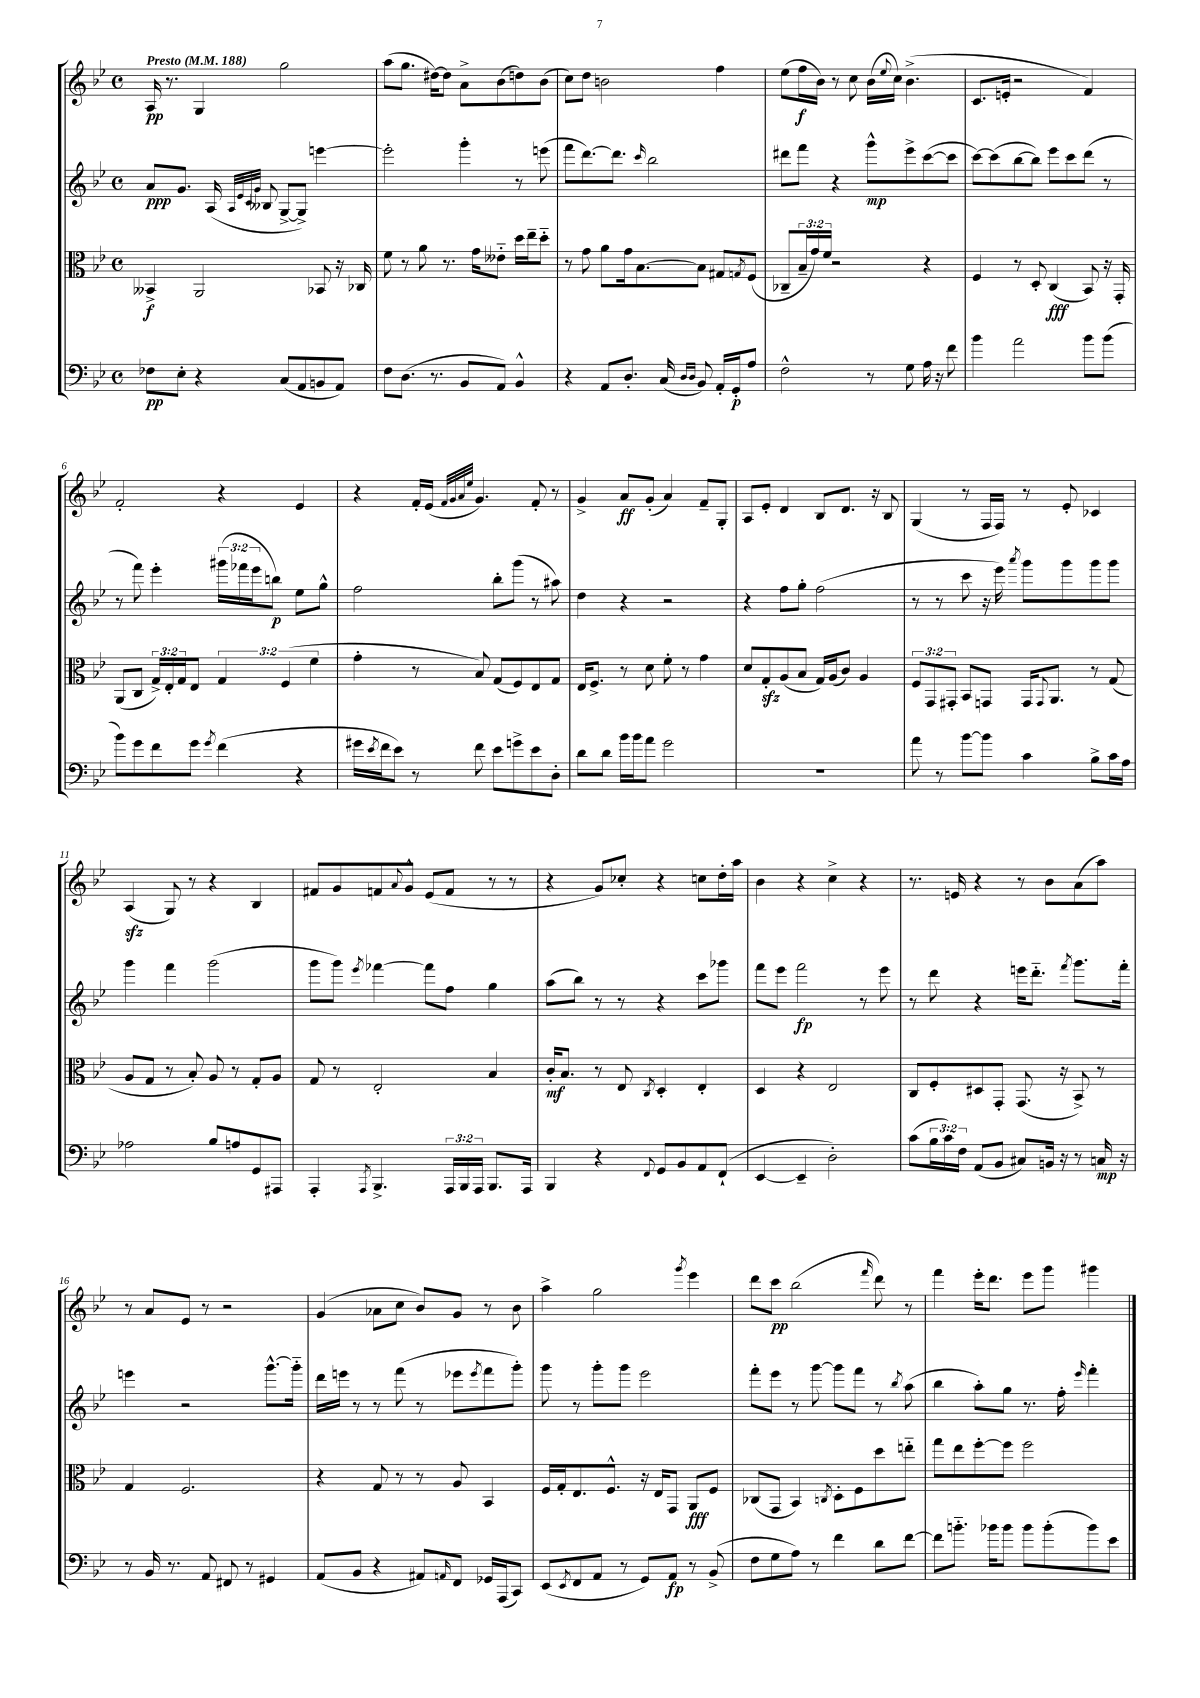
<<
\new StaffGroup <<
\new Staff = "s0" {
    \clef treble \key bes \major \defaultTimeSignature \time 4/4 \tempo "Presto" 4 = 188
    a16\pp r8. g4 g''2 |
    a''8( g''8. dis''16~) dis''8 a'8-> bes'8( d''8) bes'8( |
    c''8) d''8 b'2 f''4 |
    ees''8( f''16\f bes'16) r8 c''8 bes'16( \appoggiatura { ees''8 } c''16) bes'4.->( |
    c'8. e'16-. r2 f'4) |
    f'2-. r4 ees'4 |
    r4 f'16-. ees'16( \grace { f'32 g'32 a'32 ees''32 } g'4.) f'8-. r8 |
    g'4-> a'8\ff g'8-.( a'4) f'8-- g8-. |
    a8 ees'8-. d'4 bes8 d'8. r16 bes8 |
    g4( r8 f16 f16) r8 ees'8-. ces'4 |
    a4\sfz( g8) r8 r4 bes4 |
    fis'8 g'8 f'8 \appoggiatura { a'8 } g'8-^ ees'8( f'8 r8 r8 |
    r4 g'8) ces''8-. r4 c''8 d''16-. a''16 |
    bes'4 r4 c''4-> r4 |
    r8. e'16 r4 r8 bes'8 a'8( a''8) |
    r8 a'8 ees'8 r8 r2 |
    g'4( aes'8 c''8 bes'8) g'8 r8 bes'8 |
    a''4-> g''2 \acciaccatura { g'''8 } ees'''4 |
    d'''8 c'''8\pp bes''2( \grace { f'''16 } d'''8) r8 |
    f'''4 ees'''16-. d'''8. ees'''8 g'''8 gis'''4 \bar "|." |
}
\new Staff = "s1" {
    \clef treble \key bes \major \defaultTimeSignature \time 4/4 \override Staff.TupletNumber.text = #tuplet-number::calc-fraction-text
    a'8\ppp g'8. a16( \grace { a32 ees'32 c'32 g'32 } beses8 g8~-> g8->) e'''4~ |
    e'''2-. g'''4-. r8 e'''8( |
    f'''8 d'''8.~) d'''8. \grace { c'''16 } bes''2 |
    dis'''8 f'''8 r4 g'''8-^\mp ees'''8-> c'''8~( c'''8 |
    c'''8~) c'''8( bes''8~ bes''8) ees'''8 c'''8 d'''8( r8 |
    r8 f'''8) ees'''4-. \tuplet 3/2 { gis'''16( fes'''16 ees'''16 } b''8\p) ees''8 g''8-^ |
    f''2 bes''8-. g'''8( r8 ais''8) |
    d''4 r4 r2 |
    r4 f''8 g''8-. f''2( |
    r8 r8 c'''8 r16 ees'''16) \acciaccatura { a'''8 } g'''8 g'''8 g'''8 g'''8 |
    g'''4 f'''4 g'''2( |
    g'''8 g'''8) \acciaccatura { ees'''8 } fes'''4~ fes'''8 f''8 g''4 |
    a''8( bes''8) r8 r8 r4 c'''8 ges'''8 |
    f'''8 ees'''8 f'''2\fp r8 ees'''8 |
    r8 d'''8 r4 e'''16 d'''8.-_ \acciaccatura { f'''8 } g'''8. f'''16-. |
    e'''4 r2 g'''8.~-^ g'''16-_ |
    d'''16 e'''16 r8 r8 f'''8( r8 ees'''8 \acciaccatura { ees'''8 } f'''8 g'''8-.) |
    g'''8 r8 g'''8-. g'''8 ees'''2 |
    f'''8-. ees'''8 r8 g'''8~ g'''8 f'''8 r8 \acciaccatura { bes''8 } a''8( |
    bes''4 a''8-.) g''8 r8. f''16-. \grace { ees'''16 } f'''4-. \bar "|." |
}
\new Staff = "s2" {
    \clef alto \key bes \major \defaultTimeSignature \time 4/4 \override Staff.TupletNumber.text = #tuplet-number::calc-fraction-text
    beses,4->\f a,2 bes,8 r16 ces16 |
    f'8 r8 a'8 r8. g'16 eeses'8-_ d''16 ees''16-- d''8-_ |
    r8 g'8 a'8 g'16 bes8.~ bes8 gis8 \acciaccatura { g8 } f8( |
    ces8-- \tuplet 3/2 { bes16-- g'16) f'16 } r2 r4 |
    f4 r8 d8-. c4\fff( bes,8) r16 g,16-. |
    a,8( c8 \tuplet 3/2 { g16->) ees16-. g16 } ees8 \tuplet 3/2 { g4 f4( f'4 } |
    g'4-. r8 bes8) g8( f8) ees8 g8 |
    ees16 f8.-> r8 d'8 f'8-. r8 g'4 |
    d'8 g8-.\sfz a8( bes8 g16) a16( c'8) a4 |
    \tuplet 3/2 { f8 g,8 gis,8-. } bes,8 g,8 g,16 \appoggiatura { g,8 } a,8. r8 g8( |
    a8 g8 r8 bes8-.) a8 r8 g8-. a8 |
    g8 r8 ees2-. bes4 |
    c'16-.\mf bes8. r8 ees8 \acciaccatura { c8 } d4-. ees4-. |
    d4 r4 ees2 |
    c8 f8-. dis8 g,8-. g,8.( r16 bes,8->) r8 |
    g4 f2. |
    r4 g8 r8 r8 a8 bes,4 |
    f16 g16-. ees8. f8.-^ r16 ees16 g,8 a,8\fff f8 |
    ces8( g,8 bes,4) \acciaccatura { c8 } d8-. f8 d''8 e''8-_ |
    g''8 ees''8 f''8~-. f''8 f''2 \bar "|." |
}
\new Staff = "s3" {
    \clef bass \key bes \major \defaultTimeSignature \time 4/4 \override Staff.TupletNumber.text = #tuplet-number::calc-fraction-text
    fes8\pp ees8-. r4 c8( a,8 b,8 a,8) |
    f8 d8.( r8. bes,8 a,8) bes,4-^ |
    r4 a,8 d8.-. c16( \grace { d16 d16 } bes,8) a,16-. g,16-.\p a8 |
    f2-^ r8 g8 a16 r16 f'8 |
    bes'4 a'2 bes'8 bes'8( |
    bes'8) g'8 f'8 g'8 \acciaccatura { g'8 } f'4( r4 |
    gis'16 \acciaccatura { ees'8 } f'16 ees'8) r8 f'8 ees'8 g'8-> ees'8 d8-. |
    d'8 d'8 bes'16 bes'16 a'8 g'2 |
    R1 |
    a'8 r8 bes'8~ bes'8 c'4 bes8-> c'16 a16 |
    aes2 bes8 a8 g,8 ais,,8 |
    a,,4-. \acciaccatura { a,,8 } bes,,4.-> \tuplet 3/2 { a,,16 bes,,16 a,,16 } bes,,8. a,,16 |
    bes,,4 r4 \appoggiatura { f,8 } g,8 bes,8 a,8 f,8-!( |
    ees,4~ ees,4-- d2-.) |
    c'8( \tuplet 3/2 { bes16 c'16) f16 } a,8( bes,8 cis8) b,16 r16 r8 c16\mp r16 |
    r8 bes,16 r8. a,8 fis,8 r8 gis,4 |
    a,8( bes,8 r4 ais,8) \grace { a,16 } f,8 ges,16 a,,16( c,8) |
    ees,8( \acciaccatura { ees,8 } f,8 a,8 r8 g,8) a,8\fp r8 bes,8->( |
    f8 g8 a8) r8 f'4 d'8 f'8~ |
    f'8 b'8.-_ bes'16 bes'8 bes'8 bes'8-.( bes'8) ees'8 \bar "|." |
}
>>
>>
